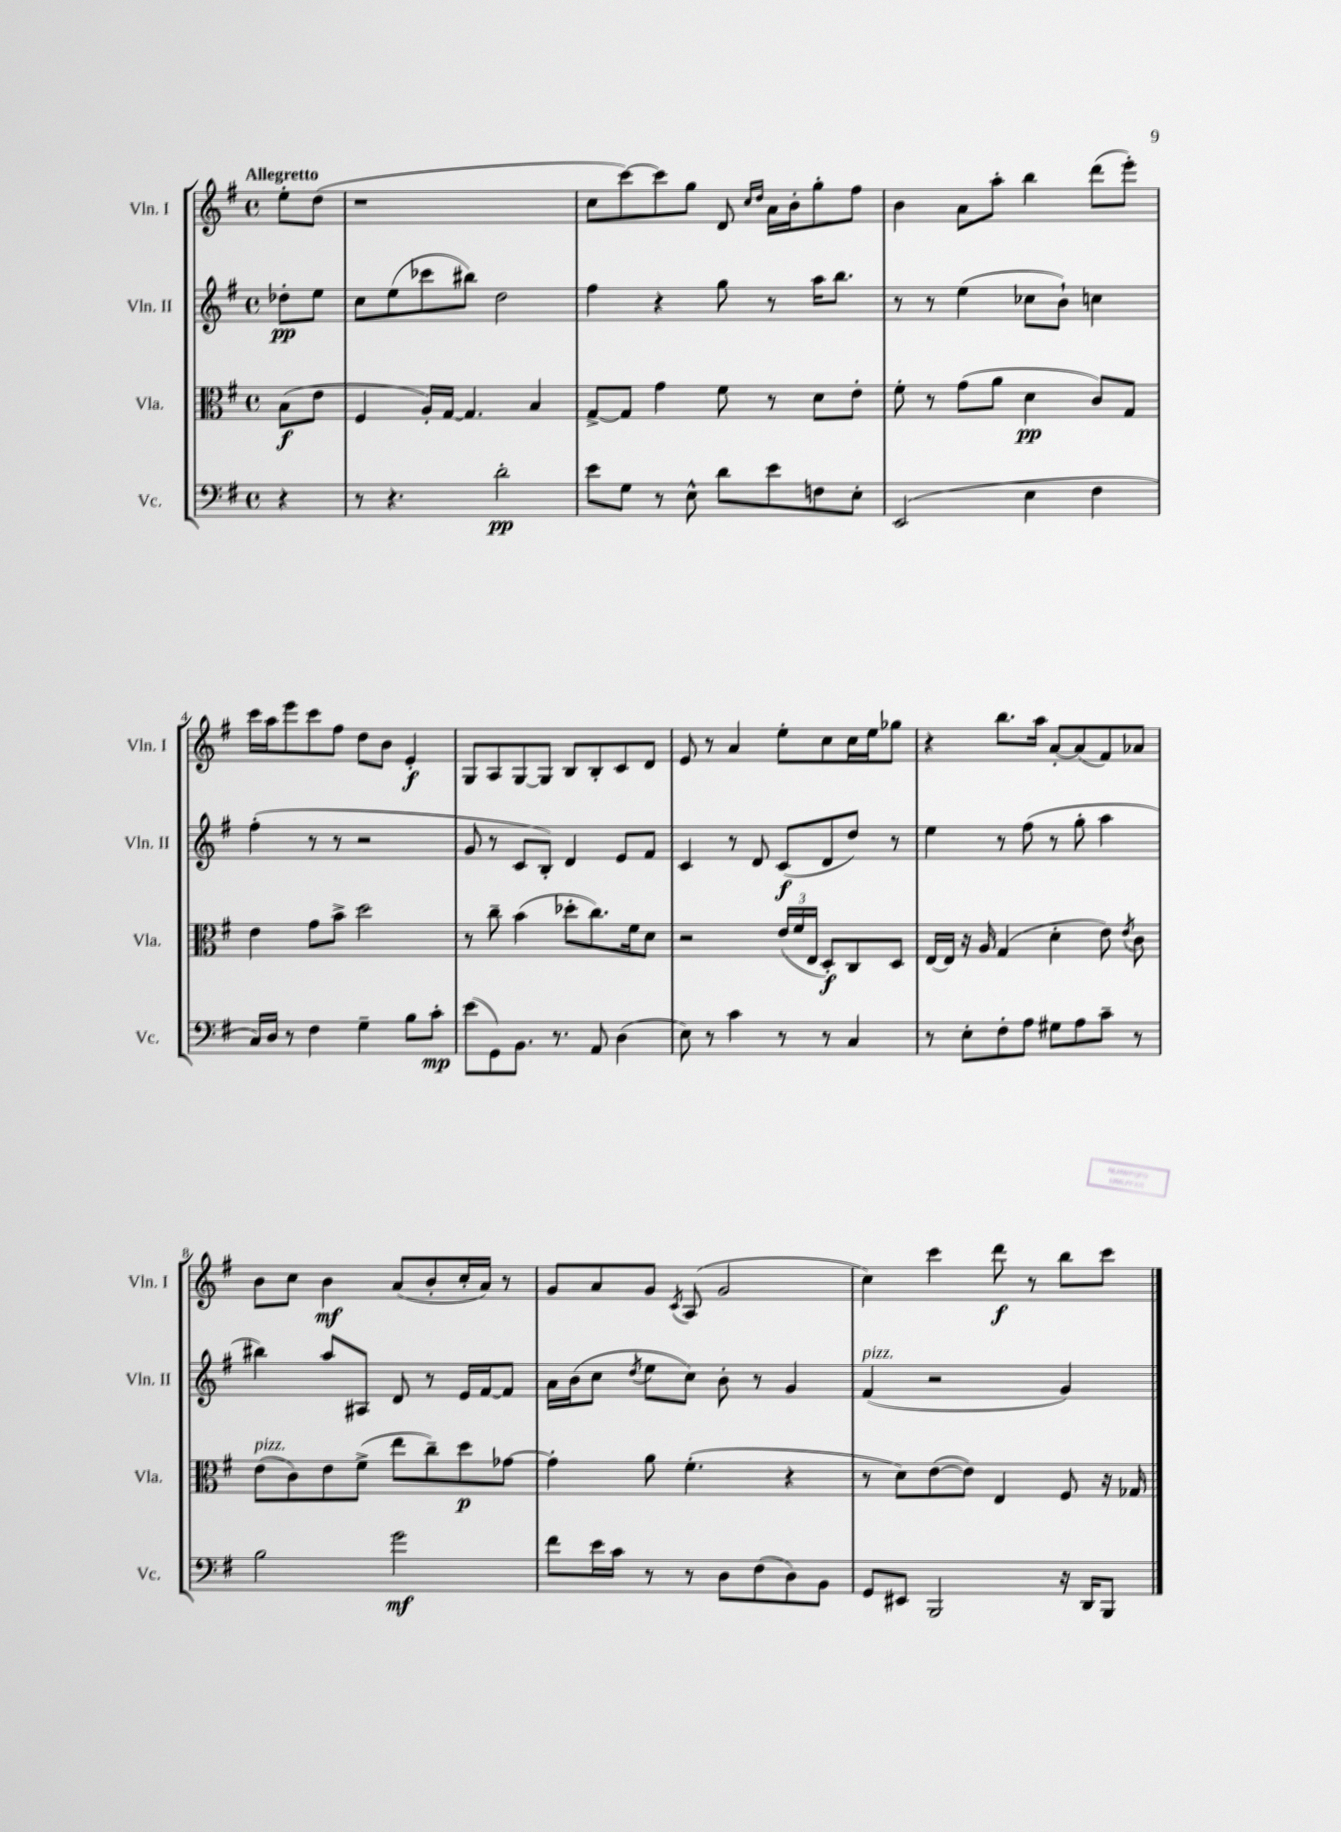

**kern	**kern	**kern	**kern
*staff4	*staff3	*staff2	*staff1
*clefF4	*clefC3	*clefG2	*clefG2
*k[f#]	*k[f#]	*k[f#]	*k[f#]
*M4/4	*M4/4	*M4/4	*M4/4
*met(c)	*met(c)	*met(c)	*met(c)
4r	(8B	8dd-'	8ee'
.	8e	8ee	(8dd
=	=	=	=
8r	4F#	8cc	1r
4.r	.	(8ee	.
.	16A')	8ccc-	.
.	[16G	.	.
.	4.G]	8bb#)	.
2d'	.	2dd	.
.	4B	.	.
=	=	=	=
8e	[8G^	4ff#	8cc
8G	8G]	.	[8ccc)
8r	4g	4r	8ccc]
8E^^	.	.	8gg
8d	8f#	8gg	8d
.	.	.	16qqcc
.	.	.	16qqdd
8e	8r	8r	16a
.	.	.	16b'
8F	8d	16aa	8gg'
.	.	8.bb	.
8E'	8e'	.	8ff#
=	=	=	=
(2EE	8f#'	8r	4b
.	8r	8r	.
.	(8g	(4ee	8a
.	8a	.	8aa'
4E	4d	8cc-	4bb
.	.	8b`)	.
4F#	8c)	4cc	(8ddd
.	8G	.	8eee')
=	=	=	=
16C)	4e	(4ff#'	16ccc
16D	.	.	16aa
8r	.	.	8eee
4F#	8g	8r	8ccc
.	8b^	8r	8ff#
4G~	2dd	2r	8dd
.	.	.	8b
8B	.	.	4e'
8c'	.	.	.
=	=	=	=
(8e	8r	8g	8G
8GG)	8cc~	8r	8A
8.BB	(4b	8c	[8G
.	.	8B')	8G]
8.r	.	.	.
.	8dd-'	4d	8B
8AA	8.cc)	.	8B'
(4D	.	8e	8c
.	16f#	.	.
.	8d	8f#	8d
=	=	=	=
8E)	2r	4c	8e
8r	.	.	8r
4c	.	8r	4a
.	.	8d	.
8r	(24e	(8c	8ee'
.	24f#	.	.
.	24E	.	.
8r	8D')	8d	8cc
4C	8C	8dd)	16cc
.	.	.	16ee
.	8D	8r	8gg-
=	=	=	=
8r	[16E	4ee	4r
.	16E]	.	.
8E'	16r	.	.
.	16A	.	.
8F#'	(4G	8r	8.bb
8A	.	(8ff#	.
.	.	.	16aa
8G#	4d'	8r	[8a'
8A	.	8gg'	(8a]
8c~	8e)	4aa	8f#)
.	8qe	.	.
8r	8c	.	8a-
=	=	=	=
2B	(8e	4bb#)	8b
.	8c)	.	8cc
.	8e	8aa	4b
.	(8f#^	8A#	.
2g	8ee	8d	(8a
.	8cc~)	8r	8b'
.	8dd	16e	16cc'
.	.	[16f#	16a)
.	[8g-	8f#]	8r
=	=	=	=
8f#	4g-']	16a	8g
.	.	(16b	.
16e	.	8cc	8a
16c	.	.	.
.	.	8qdd	.
8r	8a	8ee	8g
.	.	.	8qc
8r	(4.f#'	8cc)	(8A
8D	.	8b'	2g
(8F#	.	8r	.
8D)	4r	4g	.
8BB	.	.	.
=	=	=	=
8GG	8r	(4f#	4cc)
8EE#	8d)	.	.
2BBB	([8e	2r	4ccc
.	8e])	.	.
.	4E	.	8ddd
.	.	.	8r
16r	8F#	4g)	8bb
16DD	.	.	.
8BBB	16r	.	8ccc
.	16G-	.	.
==	==	==	==
*-	*-	*-	*-
